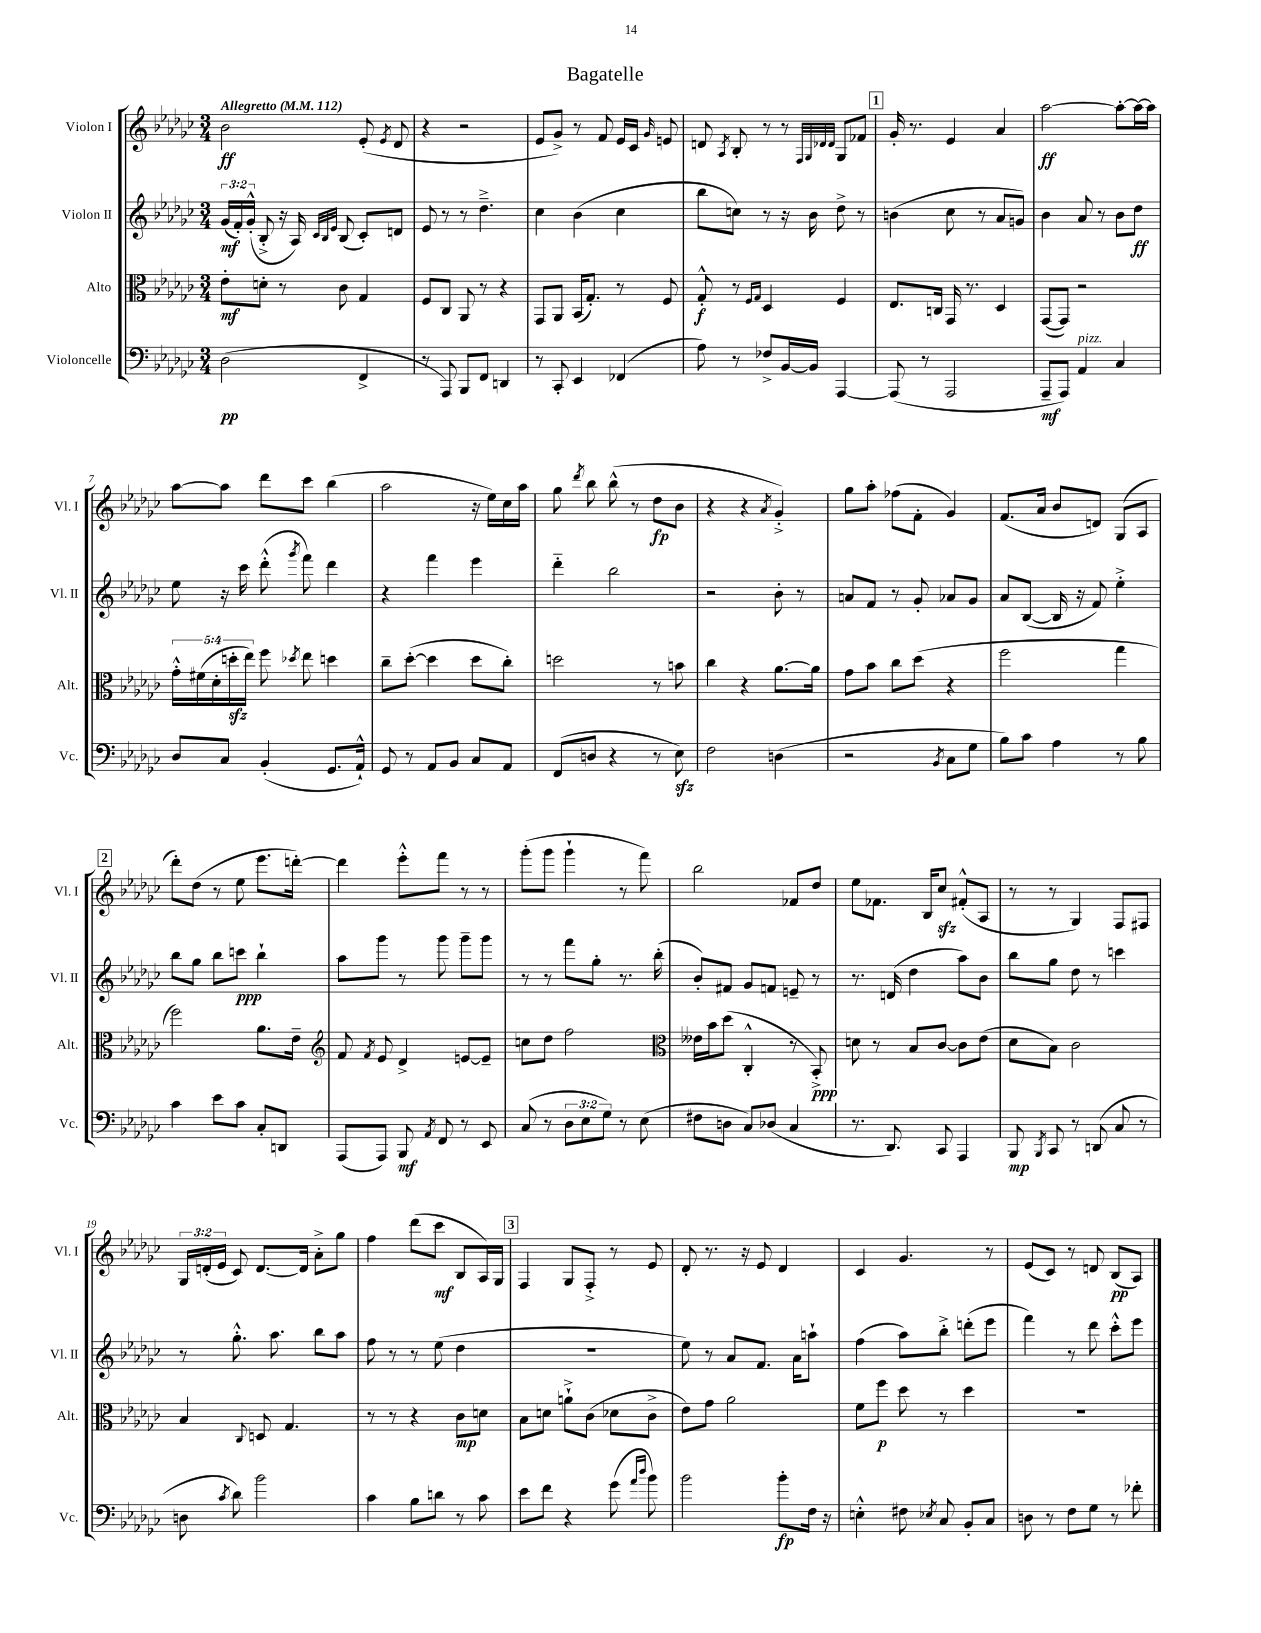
\header { title = "Bagatelle" }
<<
\new StaffGroup <<
\new Staff = "s0" \with { instrumentName = "Violon I" shortInstrumentName = "Vl. I" } {
    \clef treble \key ges \major \numericTimeSignature \time 3/4 \override Staff.TupletNumber.text = #tuplet-number::calc-fraction-text \tempo "Allegretto" 4 = 112
    \autoBeamOff bes'2\ff ees'8-.( \acciaccatura { ees'8 } des'8 |
    r4 r2 |
    ees'8[ ges'8]->) r8 f'8 ees'16[ ces'16] \grace { ges'16 } e'8 |
    d'8 \acciaccatura { aes8 } bes8-. r8 r8 \grace { f32[ ges32 des'32 des'32] } ges8[ fes'8] |
    \mark \markup { \box "1" } ges'16-. r8. ees'4 aes'4 |
    aes''2~\ff aes''8[~-. aes''16~ aes''16] |
    aes''8[~ aes''8] des'''8[ ces'''8] bes''4( |
    aes''2 r16 ees''16[) ces''16 aes''16] |
    ges''8 \acciaccatura { des'''8 } bes''8 bes''8-^( r8 des''8[\fp bes'8] |
    r4 r4 \acciaccatura { aes'8 } ges'4-.->) |
    ges''8[ aes''8]-. fes''8[( f'8]-. ges'4) |
    f'8.[( aes'16] bes'8[ d'8]) ges8[( aes8] |
    \mark \markup { \box "2" } des'''8[-.) des''8]( r8 ees''8 ees'''8.[ d'''16]~-.) |
    d'''4 ees'''8[-.-^ f'''8] r8 r8 |
    ges'''8[-.( ges'''8] ges'''4-! r8 f'''8) |
    bes''2 fes'8[ des''8] |
    ees''8[ fes'8.] bes16[ ces''8]\sfz fis'8[-.-^( aes8] |
    r8 r8 ges4) f8[ fis8] |
    \tuplet 3/2 { ges16[ d'16-.( ees'16] } ces'8) d'8.[~ d'16] aes'8[-.-> ges''8] |
    f''4 des'''8[( ces'''8]\mf bes8[ aes16) ges16] |
    \mark \markup { \box "3" } f4 ges8[ f8]-.-> r8 ees'8 |
    des'8-. r8. r16 ees'8 des'4 |
    ces'4 ges'4. r8 |
    ees'8[( ces'8]) r8 d'8 bes8[\pp( aes8]) \bar "|." |
}
\new Staff = "s1" \with { instrumentName = "Violon II" shortInstrumentName = "Vl. II" } {
    \clef treble \key ges \major \numericTimeSignature \time 3/4 \override Staff.TupletNumber.text = #tuplet-number::calc-fraction-text
    \autoBeamOff \tuplet 3/2 { ges'16[\mf( f'16-.) ges'16]-.-^( } bes8-.-> r16 aes16) \grace { ces'32[ bes32 ees'32] } bes8( ces'8[-.) d'8] |
    ees'8 r8 r8 des''4.---> |
    ces''4 bes'4( ces''4 |
    bes''8[ c''8]) r8 r16 bes'16 des''8-> r8 |
    \mark \markup { \box "1" } b'4( ces''8 r8 aes'8[ g'8]) |
    bes'4 aes'8 r8 bes'8[ des''8]\ff |
    ees''8 r16 ces'''16 des'''8-.-^( \acciaccatura { ges'''8 } f'''8) des'''4 |
    r4 f'''4 ees'''4 |
    des'''4-_ bes''2 |
    r2 bes'8-. r8 |
    a'8[ f'8] r8 ges'8-. aes'8[ ges'8] |
    aes'8[ bes8]~( bes16 r16 f'8) ees''4-.-> |
    \mark \markup { \box "2" } bes''8[ ges''8] bes''8[ c'''8]\ppp bes''4-! |
    aes''8[ ges'''8] r8 ges'''8 ges'''8[-- ges'''8] |
    r8 r8 f'''8[ ges''8]-. r8. bes''16-.( |
    bes'8[-.) fis'8] ges'8[ f'8] e'8-- r8 |
    r8. d'16( des''4 aes''8[) bes'8] |
    bes''8[ ges''8] des''8 r8 c'''4 |
    r8 ges''8.-.-^ aes''8. bes''8[ aes''8] |
    f''8 r8 r8 ees''8( des''4 |
    \mark \markup { \box "3" } R2. |
    ees''8) r8 aes'8[ f'8.] aes'16[ a''8]-! |
    f''4( aes''8[) bes''8]-.-> d'''8[-.( ees'''8] |
    f'''4) r8 des'''8 ces'''8[-.-^ ees'''8] \bar "|." |
}
\new Staff = "s2" \with { instrumentName = "Alto" shortInstrumentName = "Alt." } {
    \clef alto \key ges \major \numericTimeSignature \time 3/4 \override Staff.TupletNumber.text = #tuplet-number::calc-fraction-text
    \autoBeamOff ees'8[-.\mf d'8]-. r8 ces'8 ges4 |
    f8[ ces8] aes,8 r8 r4 |
    ges,8[ aes,8] bes,16[( ges8.]-.) r8 f8 |
    ges8-.-^\f r8 \grace { f16[ ges16] } des4 f4 |
    \mark \markup { \box "1" } ees8.[ c16] ges,16 r8. des4 |
    ges,8[~( ges,8]) r2 |
    \tuplet 5/4 { ges'16[-.-^ fis'16( des'16-. d''16-.\sfz ees''16]) } f''8 \acciaccatura { des''8 } ees''8 d''4 |
    ces''8[-- des''8]~-.( des''4 des''8[ ces''8]-.) |
    d''2 r8 b'8 |
    ces''4 r4 aes'8.[~ aes'16] |
    ges'8[ bes'8] ces''8[ des''8]( r4 |
    f''2 ges''4 |
    \mark \markup { \box "2" } f''2) aes'8.[ ees'16]-- |
    \clef treble f'8 \acciaccatura { f'8 } ees'8 des'4-> e'8[~ e'8]-- |
    c''8[ des''8] f''2 |
    \clef alto eeses'16[ bes'16 des''8]( ces4-.-^ r8 bes,8-.->\ppp) |
    d'8 r8 bes8[ ces'8]~ ces'8[ ees'8]( |
    des'8[ bes8]) ces'2 |
    bes4 \appoggiatura { ces8 } d8 ges4. |
    r8 r8 r4 ces'8[\mp d'8] |
    \mark \markup { \box "3" } bes8[ d'8] a'8[-!-> ces'8]( des'8[ ces'8]-> |
    ees'8[) ges'8] aes'2 |
    f'8[ f''8]\p des''8 r8 des''4 |
    R2. \bar "|." |
}
\new Staff = "s3" \with { instrumentName = "Violoncelle" shortInstrumentName = "Vc." } {
    \clef bass \key ges \major \numericTimeSignature \time 3/4 \override Staff.TupletNumber.text = #tuplet-number::calc-fraction-text
    \autoBeamOff des2\pp( f,4-> |
    r8 aes,,8) bes,,8[ f,8] d,4 |
    r8 ces,8-. ees,4 fes,4( |
    aes8) r8 fes8[-> bes,16~ bes,16] aes,,4~ |
    \mark \markup { \box "1" } aes,,8( r8 aes,,2 |
    aes,,8[--\mf aes,,8]) aes,4^\markup { \italic "pizz." } ces4 |
    des8[ ces8] bes,4-.( ges,8.[ aes,16]-!-^) |
    ges,8 r8 aes,8[ bes,8] ces8[ aes,8] |
    f,8[( d8] r4 r8 ees8\sfz) |
    f2 d4( |
    r2 \acciaccatura { bes,8 } ces8[ ges8] |
    bes8[) ces'8] aes4 r8 bes8 |
    \mark \markup { \box "2" } ces'4 ees'8[ ces'8] ces8[-. d,8] |
    aes,,8[( aes,,8]) bes,,8\mf \acciaccatura { aes,8 } f,8 r8 ees,8 |
    ces8( r8 \tuplet 3/2 { des8[ ees8 ges8]) } r8 ees8( |
    fis8[ d8] ces8[) des8]( ces4 |
    r8. des,8.) ces,8 aes,,4 |
    bes,,8\mp \acciaccatura { bes,,8 } ces,8 r8 d,8( ces8 r8 |
    d8 \acciaccatura { ces'8 } des'8) bes'2 |
    ces'4 bes8[ d'8] r8 ces'8 |
    \mark \markup { \box "3" } ees'8[ f'8] r4 ges'8( \grace { aes'16[ des''16] } bes'8) |
    bes'2 bes'8[-.\fp f16] r16 |
    e4-.-^ fis8 \acciaccatura { ees8 } ces8 bes,8[-. ces8] |
    d8 r8 f8[ ges8] r8 fes'8-. \bar "|." |
}
>>
>>
